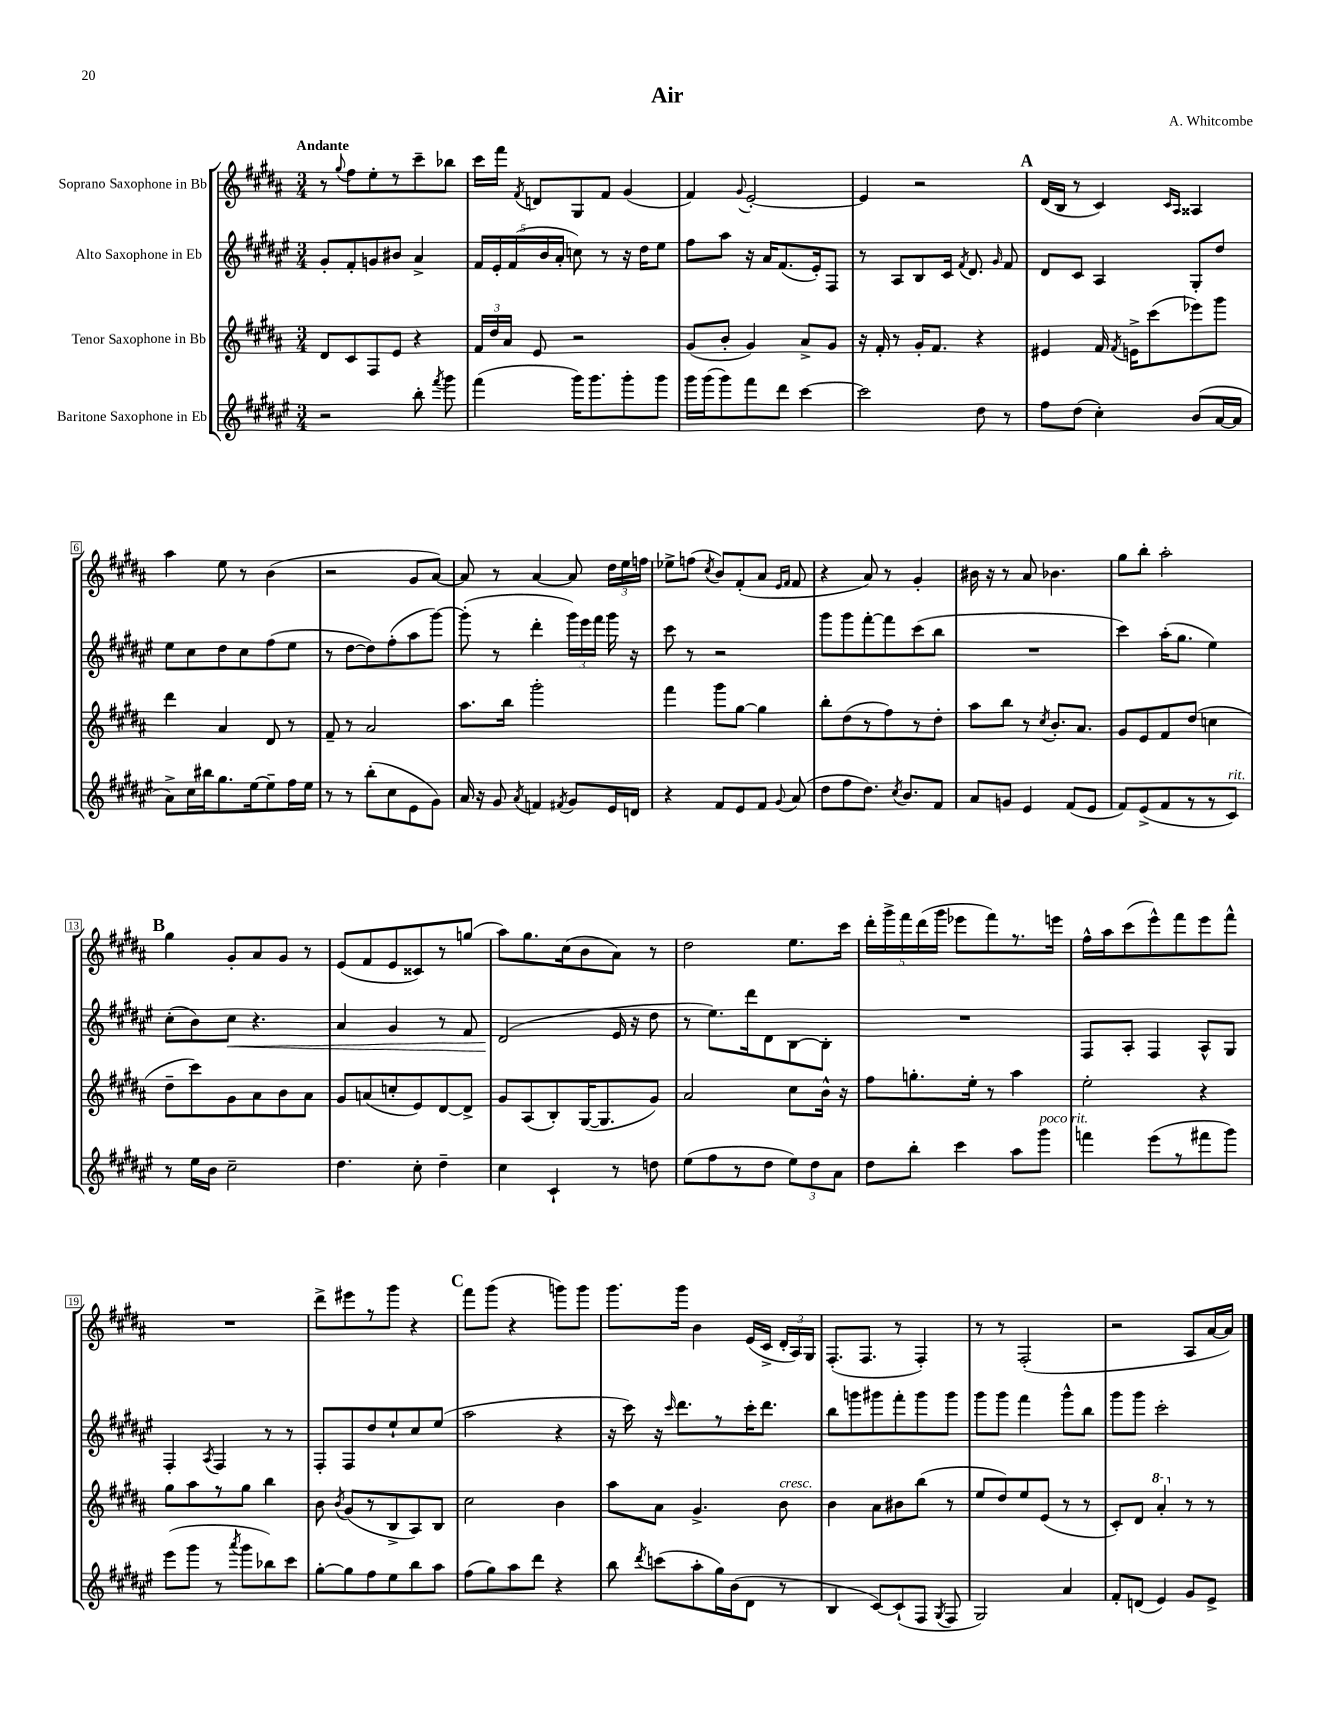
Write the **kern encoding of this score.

**kern	**kern	**kern	**kern
*staff4	*staff3	*staff2	*staff1
*clefG2	*clefG2	*clefG2	*clefG2
*k[f#c#g#d#a#e#]	*k[f#c#g#d#a#]	*k[f#c#g#d#a#e#]	*k[f#c#g#d#a#]
*M3/4	*M3/4	*M3/4	*M3/4
2r	8d#	8g#'	8r
.	.	.	8qqgg#
.	8c#	8f#'	8ff#
.	8F#	8g	8ee'
.	8e	8b#	8r
8bb'	4r	4a#^	8ccc#~
8qfff#	.	.	.
8ggg#	.	.	8bb-
=	=	=	=
(4fff#	24f#	20f#	16ccc#
.	24dd#	.	.
.	.	20e#'	.
.	.	.	16fff#
.	24a#	.	.
.	.	(20f#	.
.	.	.	8qf#
.	8e	.	8d
.	.	20b	.
.	.	20a#'	.
16ggg#)	2r	8cc)	8G#
8.ggg#	.	.	.
.	.	8r	8f#
8ggg#'	.	16r	(4g#
.	.	16dd#	.
8ggg#	.	8ee#	.
=	=	=	=
16ggg#	(8g#	8ff#	4f#)
(16ggg#	.	.	.
8ggg#)	8b'	8aa#	.
.	.	.	8qqg#
8fff#	4g#)	16r	[2e'
.	.	16a#	.
8ddd#	.	(8.f#	.
[4ccc#	8a#^	.	.
.	.	16e#')	.
.	8g#	8F#	.
=	=	=	=
2ccc#]	16r	8r	4e]
.	16f#'	.	.
.	8r	8A#	.
.	16g#'	8B	2r
.	8.f#	.	.
.	.	16c#	.
.	.	8qf#	.
.	.	8.d#	.
8dd#	4r	.	.
.	.	16qqg#	.
8r	.	8f#	.
=	=	=	=
8ff#	4e#	8d#	(16d#
.	.	.	16B
(8dd#	.	8c#	8r
4cc#')	16f#	4A#	4c#)
.	8qf#	.	.
.	16e^	.	.
.	(8ccc#	.	.
.	.	.	16qqc#
.	.	.	16qqA#
(8b	8eee-)	8G#'	4A##
[16a#	8ggg#	8dd#	.
16a#]	.	.	.
=	=	=	=
8a#^)	4ddd#	8ee#	4aa#
16cc#	.	8cc#	.
16bb#	.	.	.
8.gg#	4a#	8dd#	8ee
.	.	8cc#	8r
[16ee#	.	.	.
8ee#~]	8d#	(8ff#	(4b
16ff#	8r	8ee#	.
16ee#	.	.	.
=	=	=	=
8r	8f#~	8r	2r
8r	8r	[8dd#	.
(8bb'	2a#	8dd#])	.
8cc#	.	(8ff#'	.
8e#	.	8aa#	8g#
8g#)	.	[8ggg#)	[8a#)
=	=	=	=
16a#	8.aa#	(8ggg#']	8a#]
16r	.	.	.
8g#	.	8r	8r
.	16bb	.	.
8qa#	.	.	.
4f	2ggg#'	4ddd#'	[4a#
8qf#	.	.	.
8g#	.	24ggg#)	8a#]
.	.	24eee#	.
.	.	24fff#	.
16e#	.	16ggg#	24dd#
.	.	.	24ee
16d	.	16r	.
.	.	.	24ff
=	=	=	=
4r	4fff#	8ccc#	8ee-^
.	.	8r	(8ff
.	.	.	8qcc#
8f#	8ggg#	2r	8b)
8e#	[8gg#	.	(8f#'
8f#	4gg#]	.	8a#
.	.	.	16qqe
8qqg#	.	.	16qqf#
(8a#	.	.	8f#
=	=	=	=
8dd#	8bb'	8ggg#	4r
8ff#	(8dd#	8ggg#	.
8.dd#)	8r	[8fff#'	8a#)
.	8ff#)	8fff#]	8r
8qcc#	.	.	.
8.b	.	.	.
.	8r	(8ccc#	4g#'
8f#	8dd#'	8bb	.
=	=	=	=
8a#	8aa#	2.r	16b#
.	.	.	16r
8g	8bb	.	8r
4e#	8r	.	8a#
.	8qcc#	.	.
.	8.b'	.	4.b-
(8f#	.	.	.
.	8.a#	.	.
8e#	.	.	.
=	=	=	=
8f#)	8g#	4ccc#)	8gg#
(8e#^	8e	.	8bb'
8f#	8f#	(16aa#'	2aa#'
.	.	8.gg#	.
8r	(8dd#	.	.
8r	4cc	4ee#)	.
8c#)	.	.	.
=	=	=	=
8r	8dd#~	(8cc#'	4gg#
16ee#	8ccc#)	8b)	.
16b	.	.	.
2cc#~	8g#	8cc#	8g#'
.	8a#	4.r	8a#
.	8b	.	8g#
.	8a#	.	8r
=	=	=	=
4.dd#	8g#	4a#	(8e
.	(8a	.	8f#
.	8cc'	4g#	8e
8cc#'	8e)	.	8c##)
4dd#~	[8d#	8r	8r
.	8d#^]	8f#	(8gg
=	=	=	=
4cc#	8g#	(2d#	8aa#)
.	(8A#	.	8.gg#
4c#`	8B')	.	.
.	.	.	(16cc#
.	([16G#	.	8b
.	8.G#]	.	.
8r	.	16e#	8a#)
.	.	16r	.
8dd	8g#)	8dd#	8r
=	=	=	=
(8ee#	2a#	8r	2dd#
8ff#	.	8.ee#)	.
8r	.	.	.
.	.	16ddd#	.
8dd#	.	8d#	.
12ee#)	8cc#	[8B	8.ee
12dd#	.	.	.
.	16b^^	8B']	.
12a#	.	.	.
.	16r	.	16ccc#
=	=	=	=
8dd#	8ff#	2.r	20ddd#'
.	.	.	20ggg#^
.	.	.	20fff#
8bb'	8.gg'	.	.
.	.	.	(20ddd#
.	.	.	20ggg#
4ccc#	.	.	8eee-
.	16ee'	.	.
.	8r	.	8fff#)
8aa#	4aa#	.	8.r
8ggg#	.	.	.
.	.	.	16eee
=	=	=	=
4fff	2ee'	8F#	16ff#^^
.	.	.	16aa#
.	.	8A#'	(8ccc#
(8eee#	.	4F#	8eee^^)
8r	.	.	8fff#
8fff#	4r	8A#^^	8eee
8ggg#)	.	8G#	8fff#^^
=	=	=	=
(8eee#	8gg#	4F#'	2.r
8ggg#	8aa#	.	.
.	.	8qA#	.
8r	8r	4F#	.
8qaaa#	.	.	.
8ggg#	8gg#	.	.
8bb-)	4bb	8r	.
8ccc#	.	8r	.
=	=	=	=
[8gg#'	8b	8F#'	8ddd#^
.	8qb	.	.
8gg#]	(8g#	8F#	8eee#
8ff#	8r	8dd#	8r
8ee#	8B^	8ee#`	8ggg#
8bb	8A#)	8cc#	4r
8aa#	8B	(8ee#	.
=	=	=	=
(8ff#	2cc#	2aa#	8fff#
8gg#)	.	.	(8ggg#
8aa#	.	.	4r
8ddd#	.	.	.
4r	4b	4r	8ggg)
.	.	.	8ggg
=	=	=	=
8bb	8aa#	16r	8.ggg#
.	.	16ccc#)	.
8qddd#	.	.	.
(8ccc	8a#	16r	.
.	.	16qqccc#	.
.	.	8.ddd#	16ggg#
8aa#'	4.g#^	.	4b
16gg#)	.	8r	.
(16b	.	.	.
8d#	.	16ccc#'	(16e
.	.	8.ddd#	16c#^
8r	8b	.	24d#'
.	.	.	24A#)
.	.	.	24G#
=	=	=	=
4B	4b	8bb	(8.F#'
.	.	8ggg	.
.	.	.	8.F#
[8c#)	8a#	8ggg#	.
(8c#`]	8b#	8fff#'	8r
8F#	(8bb	8ggg#	4F#')
8qG#	.	.	.
8F#	8r	8ggg#	.
=	=	=	=
2G#)	8ee	8ggg#	8r
.	8dd#)	8ggg#	8r
.	8ee	4fff#	(2F#'
.	(8e	.	.
4a#	8r	8ggg#^^	.
.	8r	8bb	.
=	=	=	=
8f#'	8c#')	8ggg#	2r
(8d	8d#	8ggg#	.
4e#)	4aa#'	2ccc#'	.
8g#	8r	.	8A#
8e#^	8r	.	[16a#
.	.	.	16a#])
==	==	==	==
*-	*-	*-	*-
